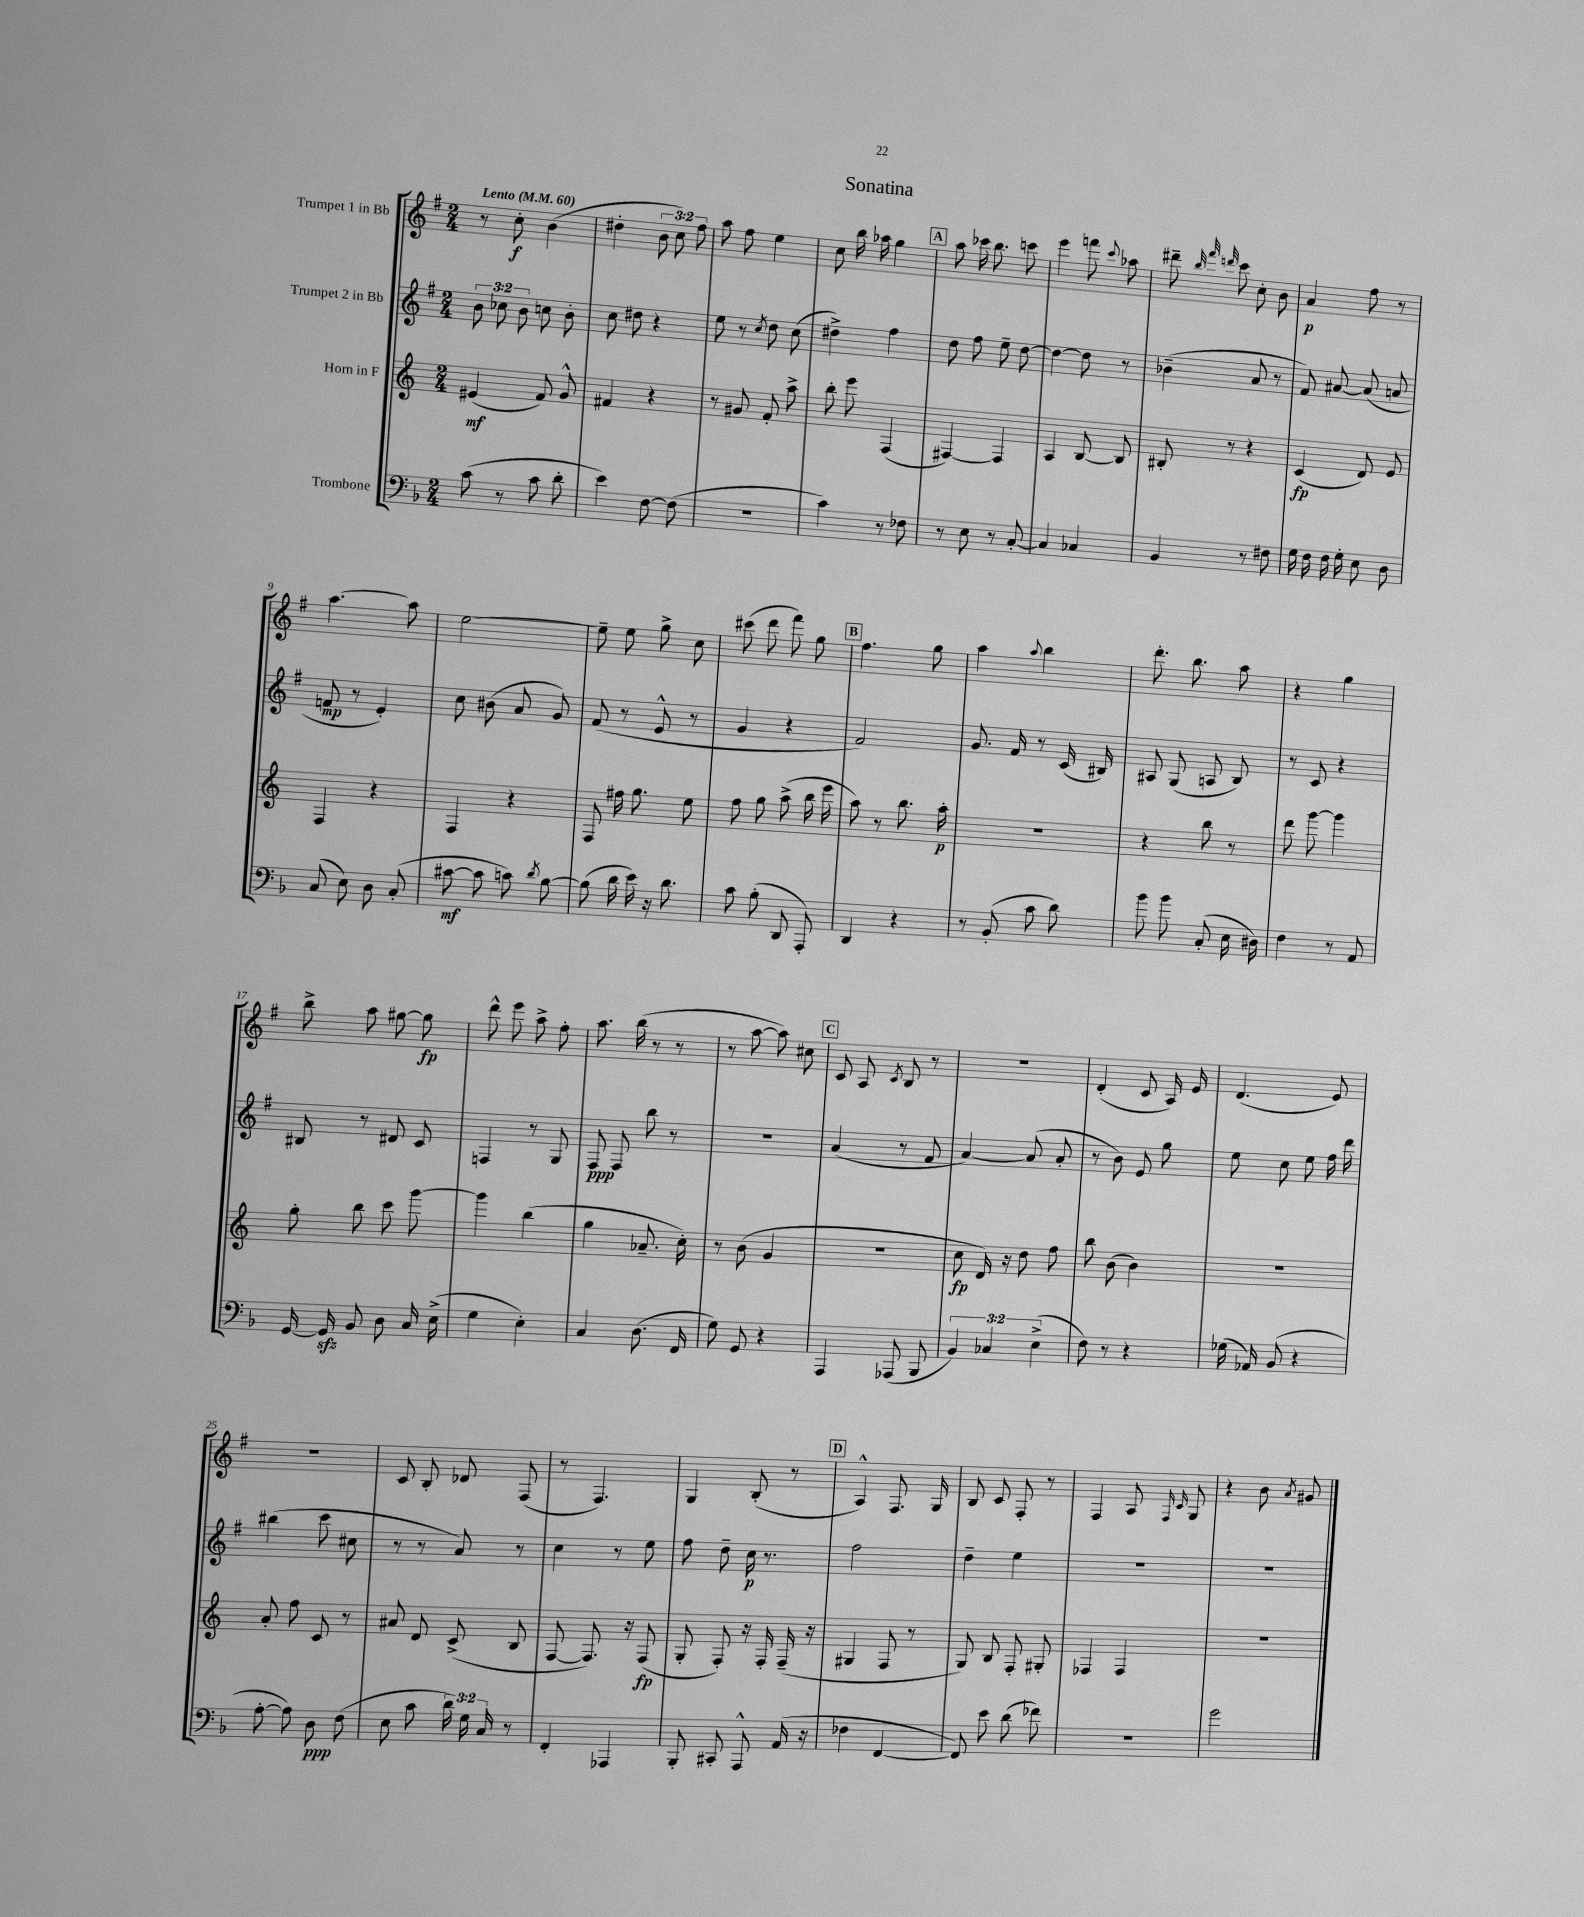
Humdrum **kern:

**kern	**kern	**kern	**kern
*staff4	*staff3	*staff2	*staff1
*clefF4	*clefG2	*clefG2	*clefG2
*k[b-]	*k[]	*k[f#]	*k[f#]
*M2/4	*M2/4	*M2/4	*M2/4
*MM60	*MM60	*MM60	*MM60
(8c	(4e#	12b	8r
.	.	12cc-	.
8r	.	.	8cc'
.	.	12b	.
8c	8f)	8cc	(4b
8d'	8g^^	8b'	.
=	=	=	=
4e)	4f#	8cc	4dd#'
.	.	8dd#	.
[8F	4r	4r	12b
.	.	.	12cc)
(8F]	.	.	.
.	.	.	12ff#
=	=	=	=
2r	8r	8ee	8aa
.	8g#	8r	8ff#
.	.	8qcc	.
.	8f'	8dd	4ee
.	8aa^	(8cc	.
=	=	=	=
4c)	8bb'	4dd#^)	8cc
.	8eee	.	16bb
.	.	.	16aa-
8r	(4F	4ff#	4gg
8F-	.	.	.
=	=	=	=
8r	[4F#)	8dd	8aa
8E	.	8ff#	16ccc-
.	.	.	8.bb
8r	4F#]	8ee~	.
[8C'	.	[8dd	8ccc
=	=	=	=
4C]	4A	4dd_	4eee
4C-	[8B	8dd]	8fff
.	.	.	8qqccc
.	8B]	8r	8aa-
=	=	=	=
4BB-	8B#'	(4b-~	8ddd#~
.	.	.	32qqbb
.	.	.	32qqfff#
.	.	.	32qqddd
.	8r	.	8ccc
8r	4r	8a	8cc'
8F#	.	8r	8b
=	=	=	=
16G	(4c	8f#)	4a
16F	.	.	.
16F	.	[8a#	.
16G'	.	.	.
8E	8d)	(8a#]	8ff#
8D	8e	8a	8r
=	=	=	=
(8C	4F	8f	[4.aa
8E)	.	8r	.
8D	4r	4e')	.
(8C'	.	.	8aa]
=	=	=	=
[8c#	4F	8cc	[2ee
8c#]	.	(8b#	.
8c)	4r	8a	.
8qd	.	.	.
[8B-	.	8g)	.
=	=	=	=
(8B-]	8F	(8f#	8ee~]
16d	16ff#	8r	8ee
16e)	8.gg	.	.
16r	.	8e^^	8gg^
8.d	.	.	.
.	8ee	8r	8cc
=	=	=	=
8c	8ff	4g	(8ccc#
(8B-'	8gg	.	8ddd
8DD	(8aa^	4r	8fff#)
8AAA')	16bb	.	8gg
.	16eee	.	.
=	=	=	=
4DD	8aa)	2f#)	4.ff#
.	8r	.	.
4r	8.bb	.	.
.	.	.	8gg
.	16aa'	.	.
=	=	=	=
8r	2r	8.g	4aa
(8BB-'	.	.	.
.	.	16f#	.
.	.	.	8qqaa
8c	.	8r	4bb
8d)	.	(16c	.
.	.	16B#)	.
=	=	=	=
8b-	4r	8A#	8.ddd'
8b-	.	(8G	.
.	.	.	8.bb
(8C'	8bb	8A	.
16E	8r	8B)	8aa
16D#)	.	.	.
=	=	=	=
4F	8ddd	8r	4r
.	[8ggg	8c	.
8r	4ggg]	4r	4gg
8AA	.	.	.
=	=	=	=
[16GG	8gg'	8B#	8bb^
16GG]	.	.	.
8BB-	8bb	8r	8aa
8D	8ccc	8d#	[8gg#
16C	[8ggg	8c	8gg#]
(16E^	.	.	.
=	=	=	=
4G	4ggg]	4F	8ddd^^
.	.	.	8eee
4E')	(4bb	8r	8aa^
.	.	8G	8ff#'
=	=	=	=
4C	4gg	8F#	8.aa
.	.	8F#	.
.	.	.	(16bb
(8.D	8.a-~	8bb	8r
.	.	8r	8r
16FF	16cc')	.	.
=	=	=	=
8G)	8r	2r	8r
8GG	(8b	.	[8aa
4r	4g	.	8aa])
.	.	.	8cc#
=	=	=	=
4AAA	2r	(4a	8c
.	.	.	8A
.	.	.	8qc
(8AAA-	.	8r	8B
8BBB-	.	8f#	8r
=	=	=	=
6BB-)	8cc	[4a)	2r
.	16d)	.	.
6C-	.	.	.
.	16r	.	.
.	8dd	(8a]	.
(6E^	.	.	.
.	8ff	8a'	.
=	=	=	=
8F)	8bb	8r	(4d'
8r	(8b	8b)	.
4r	4b)	8e	8c
.	.	8gg	16A)
.	.	.	16e
=	=	=	=
(16G-	2r	8ee	(4.d
16AA-)	.	.	.
(8BB-	.	8cc	.
4r	.	8ee	.
.	.	16ff#	8e)
.	.	16ddd	.
=	=	=	=
[8A'	8a'	(4bb#	2r
8A])	8ff	.	.
8D	8c	8ccc	.
(8F	8r	8cc#	.
=	=	=	=
8E	8a#	8r	8c
8c	8d	8r	8B'
24d)	(8c^	8a)	8d-
24G	.	.	.
24C	.	.	.
8r	8B	8r	(8F#
=	=	=	=
4FF'	[8F	4cc	8r
.	8.F])	.	4.F#)
4AAA-	.	8r	.
.	16r	.	.
.	(8F	8ee	.
=	=	=	=
8BBB-'	8G'	8ff#	4G
8CC#'	8F')	8dd~	.
8AAA^^	16r	16cc	(8B'
.	16F'	8.r	.
(16AA	(16F~	.	8r
16r	16r	.	.
=	=	=	=
4F-	4G#	2ff#	4A^^)
[4FF	8F	.	8.F#
.	8r	.	.
.	.	.	16G
=	=	=	=
8FF])	8G)	4dd~	8B
8e	8B	.	8c
(8d	8F'	4ee	8F#'
8f-)	8G#'	.	8r
=	=	=	=
2r	4F-	2r	4F#
.	4F-	.	8A
.	.	.	16qqF#
.	.	.	16qqc
.	.	.	8G
=	=	=	=
2g	2r	2r	4r
.	.	.	8b
.	.	.	8qa
.	.	.	8g#
==	==	==	==
*-	*-	*-	*-
